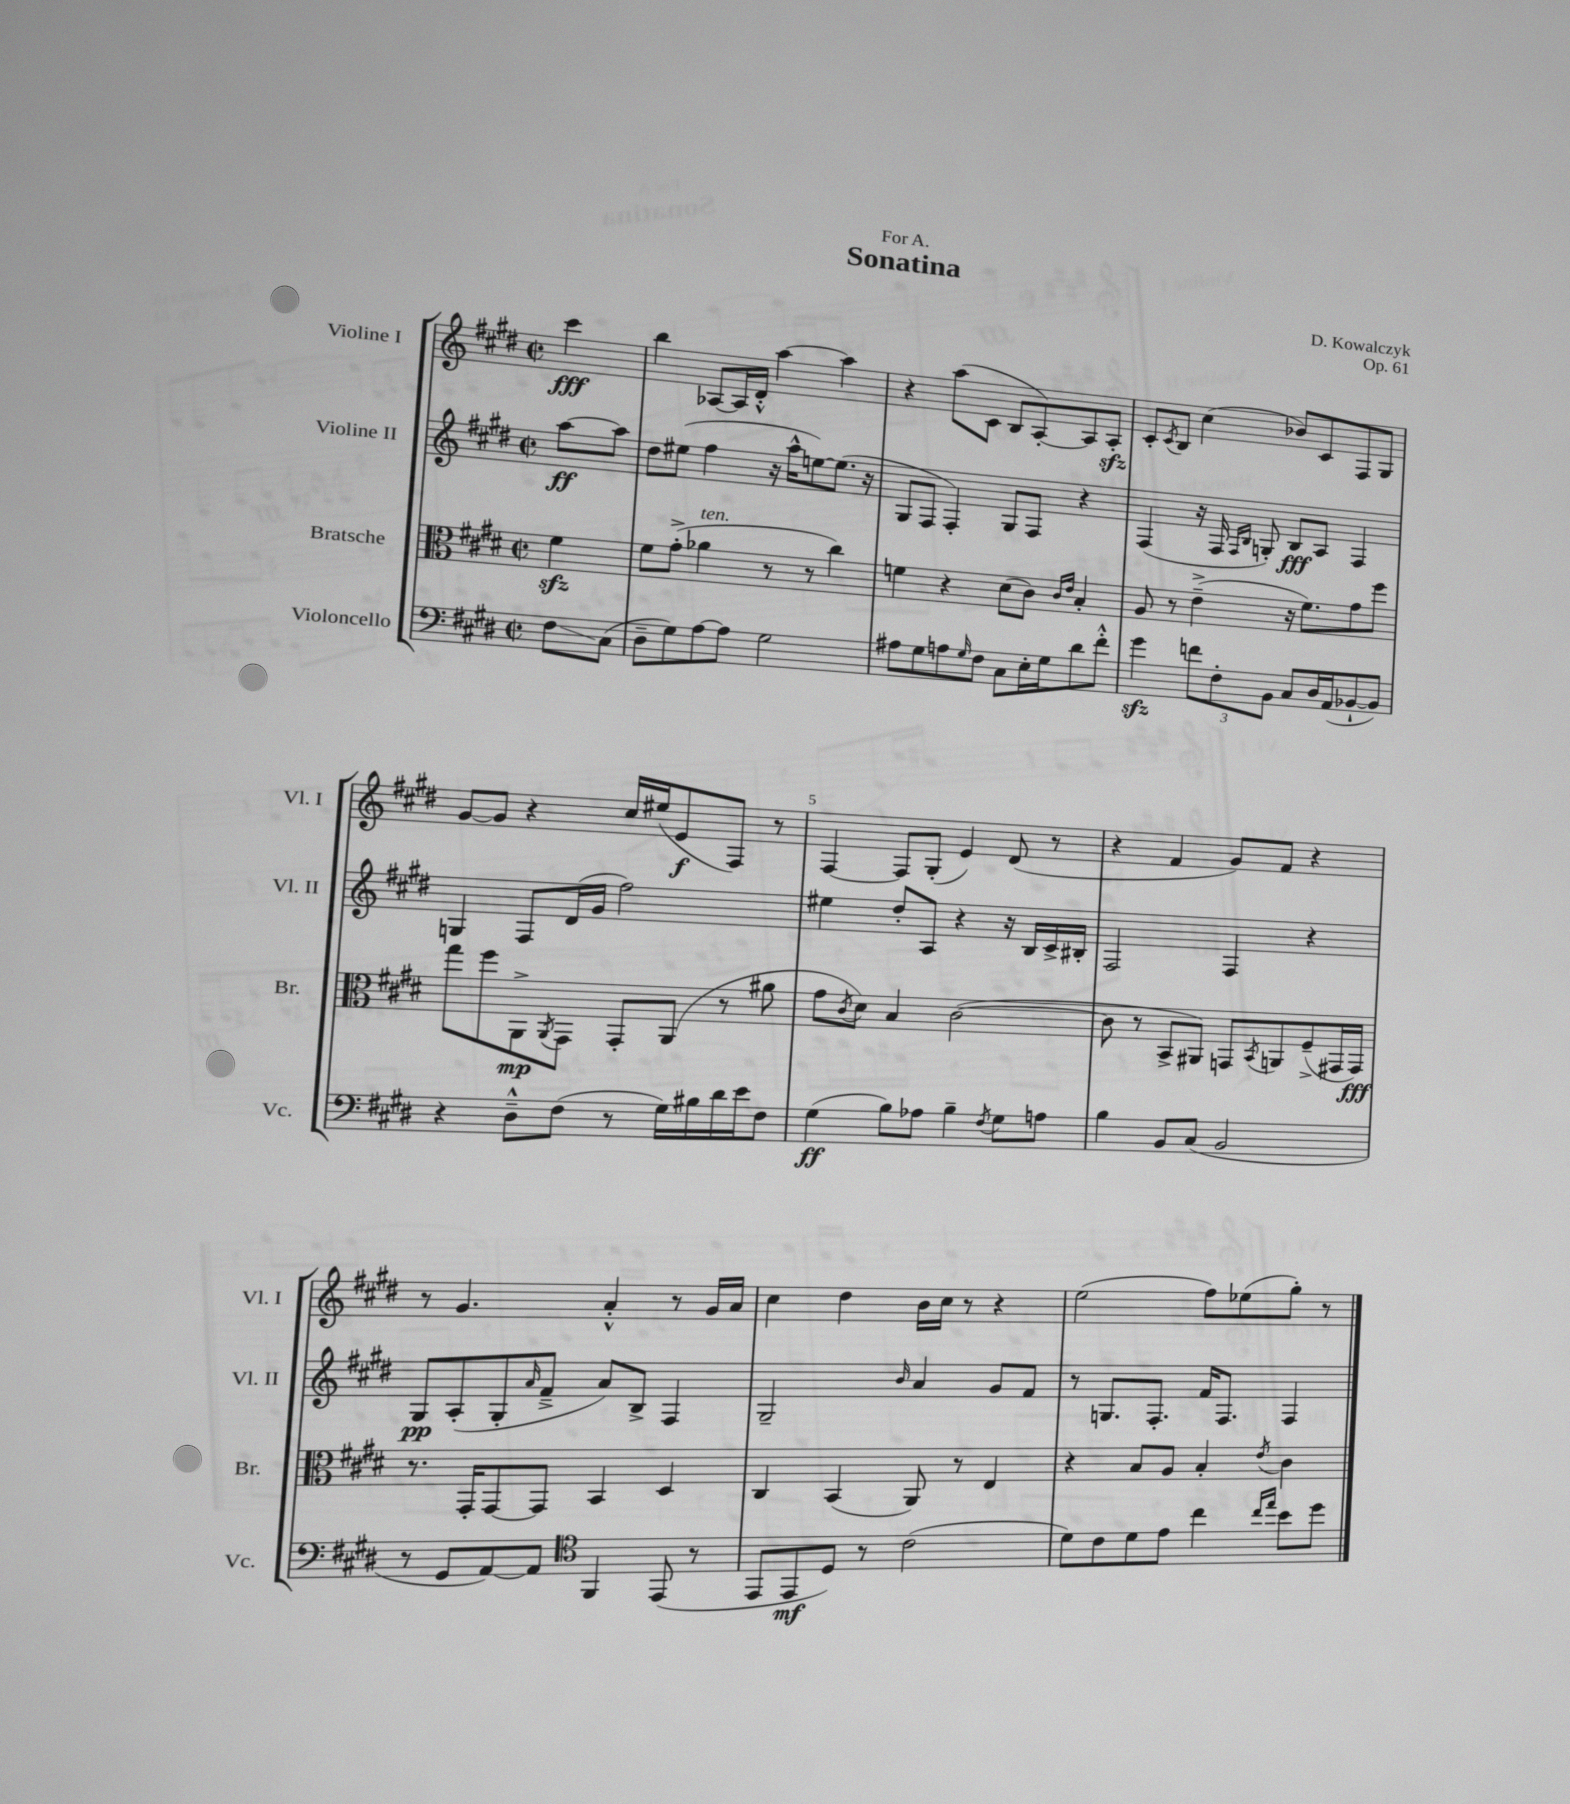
\header { title = "Sonatina" composer = "D. Kowalczyk" dedication = "For A." opus = "Op. 61" }
<<
\new StaffGroup <<
\new Staff = "s0" \with { instrumentName = "Violine I" shortInstrumentName = "Vl. I" } {
    \clef treble \key e \major \defaultTimeSignature \time 2/2 \partial 4
    cis'''4\fff |
    b''4 aes8~ aes16 dis'16-.-^ a''4~ a''4 |
    r4 a''8( cis'8 b8 a8~-.) a8 a8-.\sfz |
    cis'8-. \acciaccatura { cis'8 } b8 cis''4( bes'8) cis'8 fis8 gis8 |
    gis'8~ gis'8 r4 cis''16 eis''16( e'8\f fis8) r8 |
    fis4~ fis8 gis8-.( e'4) dis'8( r8 |
    r4 fis'4 gis'8) fis'8 r4 |
    r8 gis'4. a'4-.-^ r8 gis'16 a'16 |
    cis''4 dis''4 b'16 cis''16 r8 r4 |
    e''2( fis''8) ees''8( gis''8-.) r8 \bar "|." |
}
\new Staff = "s1" \with { instrumentName = "Violine II" shortInstrumentName = "Vl. II" } {
    \clef treble \key e \major \defaultTimeSignature \time 2/2 \partial 4
    a''8~\ff a''8 |
    dis''8 eis''8( fis''4 r16 a''16-^ e''8~) e''8.( r16 |
    gis8 fis8 fis4-.) gis8 fis8 r4 |
    fis4( r16 fis16 \grace { fis16 b16 } g8-.) b8\fff a8 fis4 |
    g4 fis8 dis'16( gis'16 fis''2) |
    eis''4 dis''8-. a8 r4 r16 b16 cis'16-> bis16-. |
    fis2 fis4 r4 |
    gis8\pp a8-.( gis8-. \grace { a'16 } fis'8---> a'8) b8-> fis4 |
    gis2-- \grace { b'16 } a'4 gis'8 fis'8 |
    r8 g8. fis8.-. fis'16 fis8. fis4 \bar "|." |
}
\new Staff = "s2" \with { instrumentName = "Bratsche" shortInstrumentName = "Br." } {
    \clef alto \key e \major \defaultTimeSignature \time 2/2 \partial 4
    fis'4\sfz |
    fis'8 gis'8-.->( aes'4^\markup { \italic "ten." } r8 r8 cis''4) |
    f'4 r4 dis'8( cis'8) \grace { cis'16 e'16 } b4-. |
    a8 r8 e'4--->( r16 fis'8.) gis'8 fis''8 |
    gis''8 fis''8 a,8->\mp \acciaccatura { a,8 } gis,8 gis,8-. a,8( r8 ais'8 |
    gis'8 \acciaccatura { cis'8 } dis'8) b4 cis'2~( |
    cis'8 r8 b,8-> ais,8) g,8 \acciaccatura { b,8 } a,8 fis8--->( gis,16 gis,16\fff) |
    r8. gis,16-. gis,8~ gis,8 b,4 dis4 |
    cis4 b,4( a,8) r8 e4 |
    r4 b8 a8 b4-. \acciaccatura { e'8 } cis'4 \bar "|." |
}
\new Staff = "s3" \with { instrumentName = "Violoncello" shortInstrumentName = "Vc." } {
    \clef bass \key e \major \defaultTimeSignature \time 2/2 \partial 4
    fis8\glissando cis8( |
    dis8-- gis8) a8~ a8 gis2 |
    ais8 gis8 a8 \grace { gis16 } fis8 cis8 e16-. gis16 dis'8 fis'8-.-^ |
    gis'4\sfz \tuplet 3/2 { f'8 fis8-. b,8 } cis8 dis16 a,16( bes,8~-! bes,8) |
    r4 dis8---^ fis8( r8 gis16) bis16 dis'16 e'16 fis8 |
    gis4\ff( b8) aes8 b4-- \acciaccatura { fis8 } gis8 a8 |
    b4 b,8 cis8( b,2 |
    r8 gis,8 a,8~) a,8 \clef tenor fis,4 e,8( r8 |
    e,8 e,8\mf dis8) r8 cis'2( |
    dis'8) cis'8 dis'8 e'8 cis''4 \grace { cis''16 e''16 } b'8 dis''8 \bar "|." |
}
>>
>>
\layout { \context { \Score \override BarNumber.break-visibility = ##(#f #t #t) barNumberVisibility = #(every-nth-bar-number-visible 5) } }
